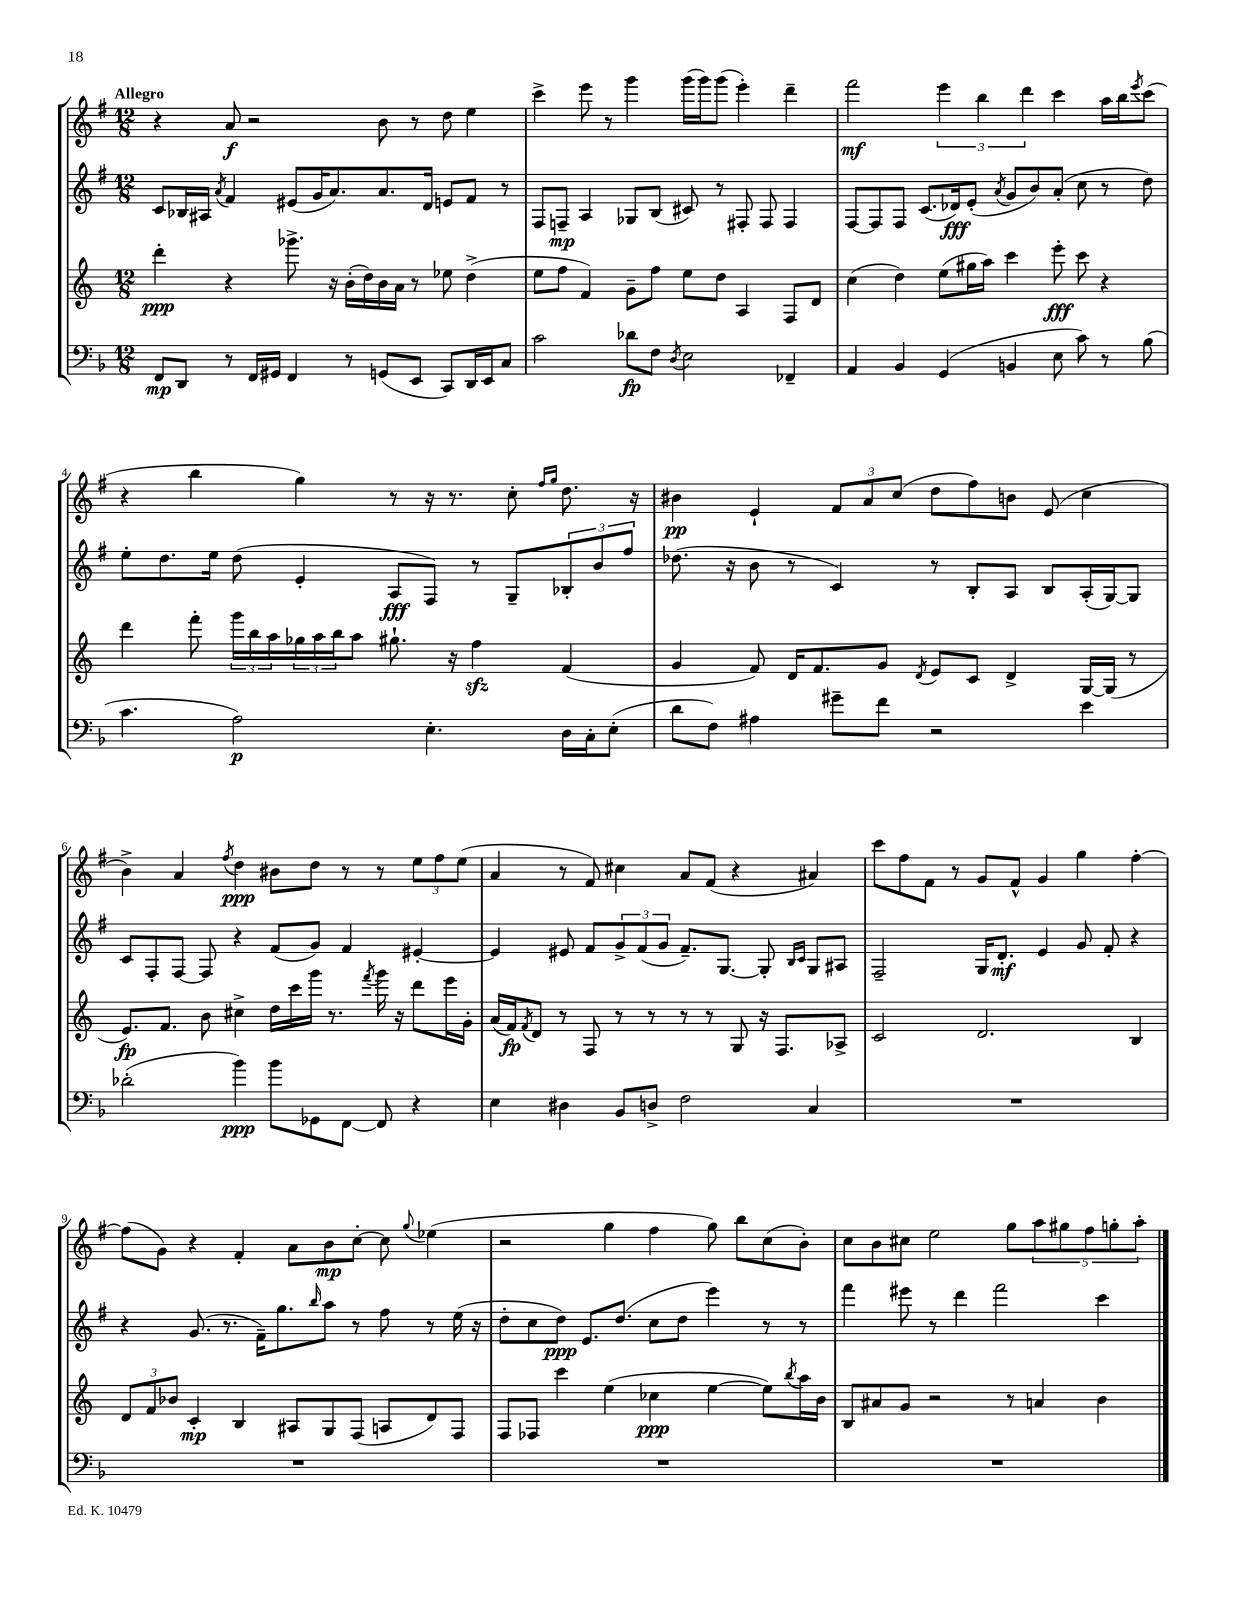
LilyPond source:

<<
\new StaffGroup <<
\new Staff = "s0" {
    \clef treble \key g \major \numericTimeSignature \time 12/8 \tempo "Allegro"
    r4 a'8\f r2 b'8 r8 d''8 e''4 |
    c'''4-> e'''8 r8 g'''4 g'''16( g'''16) g'''8( e'''4-.) d'''4-- |
    fis'''2\mf \tuplet 3/2 { e'''4 b''4 d'''4 } c'''4 a''16 b''16 \acciaccatura { e'''8 } c'''8( |
    r4 b''4 g''4) r8 r16 r8. c''8-. \grace { fis''16 g''16 } d''8. r16 |
    bis'4\pp e'4-! \tuplet 3/2 { fis'8 a'8 c''8( } d''8 fis''8) b'8 e'8( c''4 |
    b'4->) a'4 \acciaccatura { fis''8 } d''4\ppp bis'8 d''8 r8 r8 \tuplet 3/2 { e''8 fis''8 e''8( } |
    a'4 r8 fis'8) cis''4 a'8 fis'8( r4 ais'4) |
    c'''8 fis''8 fis'8 r8 g'8 fis'8-^ g'4 g''4 fis''4~-. |
    fis''8( g'8) r4 fis'4-. a'8 b'8\mp c''8~-. c''8 \appoggiatura { g''8 } ees''4( |
    r2 g''4 fis''4 g''8) b''8 c''8( b'8-.) |
    c''8 b'8 cis''8 e''2 g''8 \tuplet 5/4 { a''8 gis''8 fis''8 g''8-. a''8-. } \bar "|." |
}
\new Staff = "s1" {
    \clef treble \key g \major \numericTimeSignature \time 12/8
    c'8 bes16 ais16 \acciaccatura { a'8 } fis'4 eis'8( g'16 a'8.) a'8. d'16 e'8 fis'8 r8 |
    fis8 f8--\mp a4 ges8 b8( cis'8) r8 fis8-. fis8 fis4 |
    fis8~ fis8 fis8 c'8.( des'16\fff) e'8-.( \acciaccatura { a'8 } g'8 b'8) a'8-.( c''8 r8 d''8) |
    e''8-. d''8. e''16 d''8( e'4-. a8\fff fis8) r8 g8-- \tuplet 3/2 { bes8-. b'8 fis''8 } |
    des''8.( r16 b'8 r8 c'4) r8 b8-. a8 b8 a16-.( g16~) g8 |
    c'8 fis8-. fis8~ fis8 r4 fis'8( g'8) fis'4 eis'4~-. |
    eis'4 eis'8 fis'8 \tuplet 3/2 { g'8-> fis'8( g'8 } fis'8.--) g8.~ g8-. \grace { b16 c'16 } g8 ais8 |
    fis2-- g16 d'8.-.\mf e'4 g'8 fis'8-. r4 |
    r4 g'8.( r8. fis'16--) g''8. \grace { b''16 } a''8 r8 fis''8 r8 e''16( r16 |
    d''8-. c''8 d''8\ppp) e'8. d''8.( c''8 d''8 e'''4) r8 r8 |
    fis'''4 eis'''8 r8 d'''4 fis'''2 c'''4 \bar "|." |
}
\new Staff = "s2" {
    \clef treble \key c \major \numericTimeSignature \time 12/8
    d'''4-.\ppp r4 ges'''8.-> r16 b'16-.( d''16) b'16 a'16 r8 ees''8 d''4->( |
    e''8 f''8 f'4) g'8-- f''8 e''8 d''8 a4 f8 d'8 |
    c''4( d''4) e''8( gis''16 a''16) c'''4 e'''8-.\fff c'''8 r4 |
    d'''4 f'''8-. \tuplet 3/2 { g'''16 b''16 a''16 } \tuplet 3/2 { ges''16 a''16 b''16 } a''8 gis''8.-! r16 f''4\sfz f'4( |
    g'4 f'8) d'16 f'8. g'8 \acciaccatura { d'8 } e'8 c'8 d'4-> g16~ g16( r8 |
    e'8.\fp) f'8. b'8 cis''4-> d''16 c'''16 g'''16 r8. \acciaccatura { f'''8 } g'''16 r16 d'''8 e'''16 g'16-. |
    a'16( f'16\fp) \acciaccatura { f'8 } d'8 r8 f8 r8 r8 r8 r8 g8 r16 f8. aes8-> |
    c'2 d'2. b4 |
    \tuplet 3/2 { d'8 f'8 bes'8 } c'4-.\mp b4 ais8 g8 f8( a8 d'8) f8 |
    f8 fes8 c'''4 e''4( ces''4\ppp e''4~ e''8) \acciaccatura { b''8 } a''16 b'16 |
    b8 ais'8 g'8 r2 r8 a'4 b'4 \bar "|." |
}
\new Staff = "s3" {
    \clef bass \key f \major \numericTimeSignature \time 12/8
    f,8\mp d,8 r8 f,16 gis,16 f,4 r8 g,8( e,8 c,8) d,16 e,16 c8 |
    c'2 des'8\fp f8 \acciaccatura { d8 } e2 fes,4-- |
    a,4 bes,4 g,4( b,4 e8 c'8) r8 bes8( |
    c'4. a2\p) e4.-. d16 c16-. e8-.( |
    d'8 f8) ais4 gis'8-- f'8 r2 e'4 |
    des'2-.( bes'4\ppp) bes'8 ges,8 f,8~ f,8 r4 |
    e4 dis4 bes,8 d8-> f2 c4 |
    R1. |
    R1. |
    R1. |
    R1. \bar "|." |
}
>>
>>
